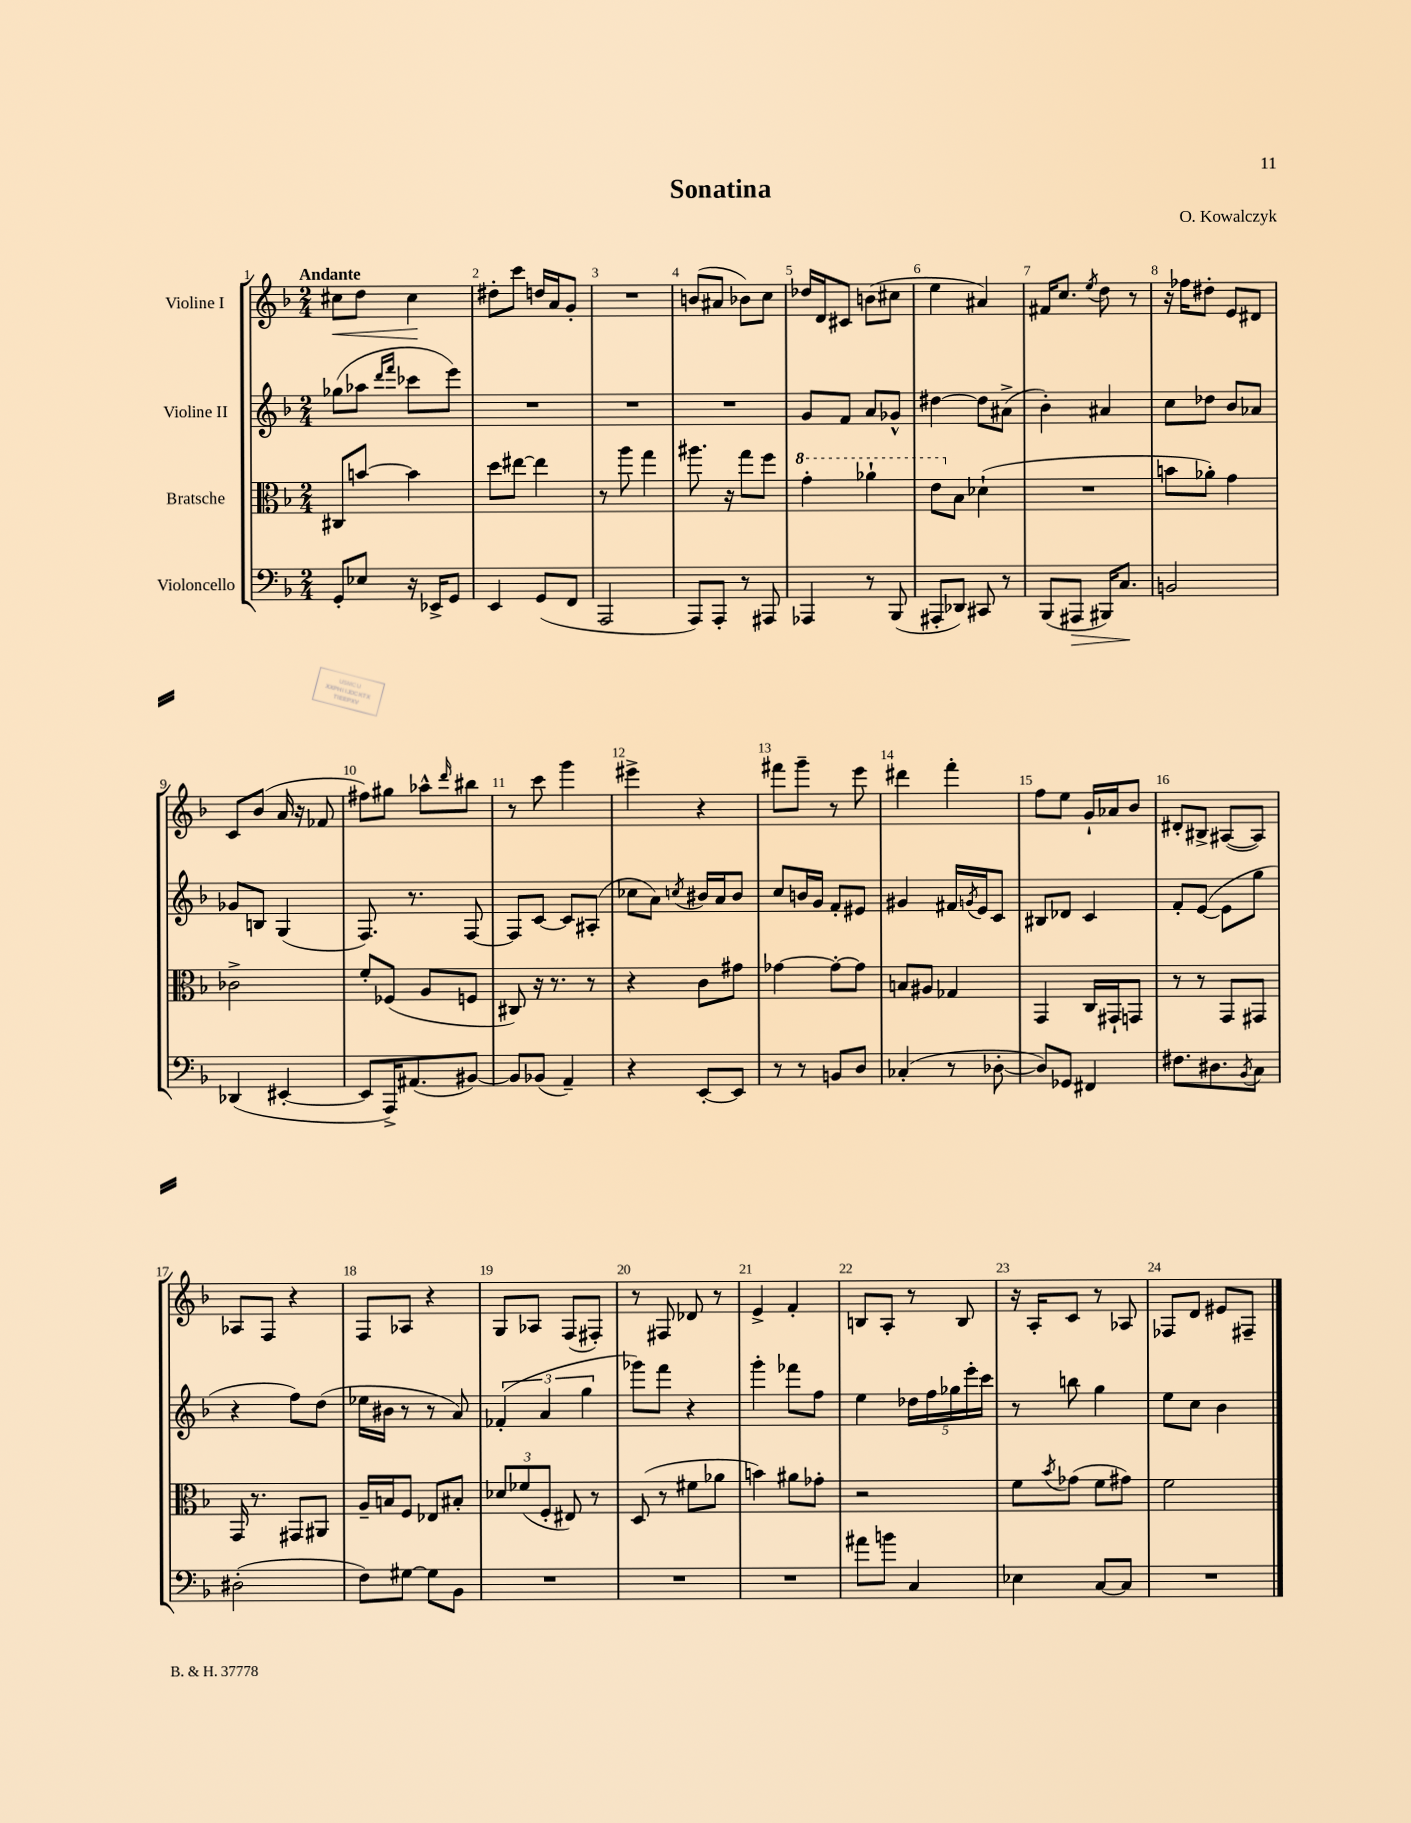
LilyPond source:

\header { title = "Sonatina" composer = "O. Kowalczyk" }
<<
\new StaffGroup <<
\new Staff = "s0" \with { instrumentName = "Violine I" } {
    \clef treble \key f \major \numericTimeSignature \time 2/4 \tempo "Andante"
    cis''8\< d''8 cis''4\! |
    dis''8-. c'''8 d''16 a'16 g'8-. |
    R2 |
    b'8( ais'8 bes'8) c''8 |
    des''16 d'16 cis'8 b'8( cis''8 |
    e''4 ais'4) |
    fis'16 c''8. \acciaccatura { e''8 } d''8 r8 |
    r16 fes''16 dis''8-. e'8 dis'8 |
    c'8 bes'8( a'16 r16 fes'8 |
    fis''8) gis''8 aes''8-^ \grace { d'''16 } bis''8 |
    r8 c'''8 g'''4 |
    eis'''4-> r4 |
    fis'''8 g'''8-- r8 e'''8 |
    dis'''4 f'''4-. |
    f''8 e''8 g'16-! aes'16 bes'8 |
    dis'8-. bis8-> ais8~( ais8) |
    aes8 f8 r4 |
    f8 aes8 r4 |
    g8 aes8 f8( fis8-.) |
    r8 fis8 des'8 r8 |
    e'4-> f'4-. |
    b8 a8-. r8 b8 |
    r16 a16-. c'8 r8 aes8 |
    fes8 d'8 eis'8 fis8-- \bar "|." |
}
\new Staff = "s1" \with { instrumentName = "Violine II" } {
    \clef treble \key f \major \numericTimeSignature \time 2/4
    ges''8( aes''8 \grace { d'''16 f'''16 } ces'''8 e'''8) |
    R2 |
    R2 |
    R2 |
    g'8 f'8 a'8 ges'8-^ |
    dis''4~ dis''8 ais'8->( |
    bes'4-.) ais'4 |
    c''8 des''8 bes'8 aes'8 |
    ges'8 b8 g4( |
    f8.) r8. f8~ |
    f8 c'8~ c'8 ais8-.( |
    ces''8 a'8) \acciaccatura { c''8 } bis'16 a'16 bis'8 |
    c''8 b'16 g'16 f'8-. eis'8 |
    gis'4 fis'16 \acciaccatura { g'8 } e'16 c'8 |
    bis8 des'8 c'4 |
    f'8-. e'8~( e'8 g''8 |
    r4 f''8) d''8( |
    ees''16 bis'16 r8 r8 a'8) |
    \tuplet 3/2 { fes'4-.( a'4 g''4 } |
    ges'''8) f'''8 r4 |
    g'''4-. fes'''8 f''8 |
    e''4 \tuplet 5/4 { des''16 f''16 ges''16 e'''16-. c'''16 } |
    r8 b''8 g''4 |
    e''8 c''8 bes'4 \bar "|." |
}
\new Staff = "s2" \with { instrumentName = "Bratsche" } {
    \clef alto \key f \major \numericTimeSignature \time 2/4
    cis8 b'8~ b'4 |
    d''8 eis''8~ eis''4 |
    r8 a''8 g''4 |
    ais''8. r16 g''8 f''8 |
    \ottava #1 g''4-. aes''4-! |
    e''8 \ottava #0 bes8 des'4-!( |
    R2 |
    b'8 aes'8-.) g'4 |
    ces'2-> |
    f'8-. fes8( a8 f8 |
    cis8) r16 r8. r8 |
    r4 c'8 gis'8 |
    ges'4~ ges'8~-. ges'8 |
    b8 ais8 ges4 |
    g,4 c16 gis,16-! g,8 |
    r8 r8 g,8 gis,8 |
    g,16 r8. gis,8 ais,8 |
    a16-- b16 f8 ees8 bis8-. |
    \tuplet 3/2 { des'8 fes'8( f8-. } eis8) r8 |
    d8( r8 fis'8 aes'8 |
    b'4) ais'8 ges'8-. |
    r2 |
    f'8 \acciaccatura { bes'8 } ges'8( f'8 gis'8) |
    f'2 \bar "|." |
}
\new Staff = "s3" \with { instrumentName = "Violoncello" } {
    \clef bass \key f \major \numericTimeSignature \time 2/4
    g,8-. ees8 r16 ees,16-> g,8 |
    e,4 g,8( f,8 |
    a,,2 |
    a,,8) a,,8-. r8 ais,,8 |
    aes,,4 r8 bes,,8( |
    ais,,8-. des,8) cis,8 r8 |
    bes,,8( ais,,8\> bis,,16) c8.\! |
    b,2 |
    des,4( eis,4~-. |
    eis,8 a,,16->) ais,8.( bis,8~) |
    bis,8 bes,8( a,4--) |
    r4 e,8~-. e,8 |
    r8 r8 b,8 d8 |
    ces4-.( r8 des8~-. |
    des8) ges,8 fis,4 |
    fis8. dis8. \acciaccatura { bes,8 } c8 |
    dis2-.( |
    f8) gis8~ gis8 bes,8 |
    R2 |
    R2 |
    R2 |
    ais'8 b'8 c4 |
    ees4 c8~ c8 |
    R2 \bar "|." |
}
>>
>>
\layout { \context { \Score \override BarNumber.break-visibility = ##(#f #t #t) barNumberVisibility = #all-bar-numbers-visible } }
